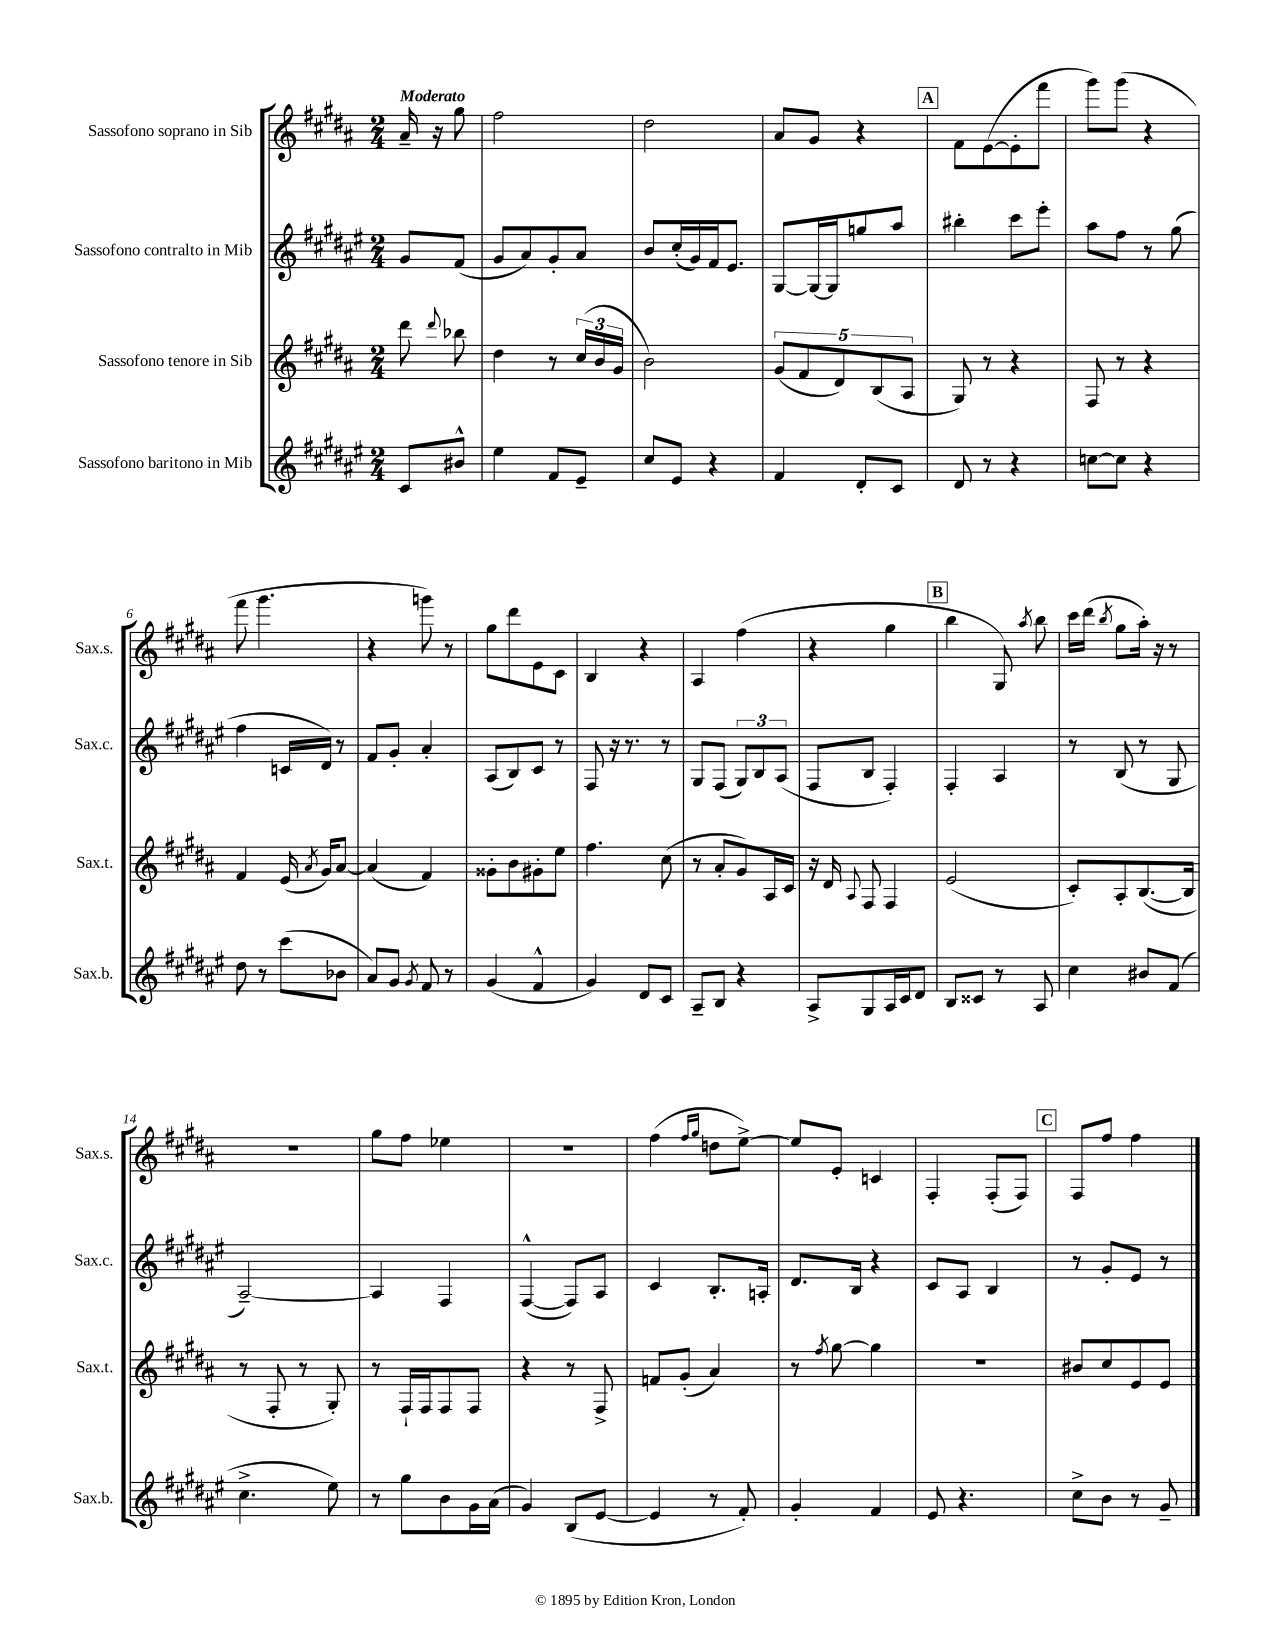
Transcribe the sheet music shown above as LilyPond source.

<<
\new StaffGroup <<
\new Staff = "s0" \with { instrumentName = "Sassofono soprano in Sib" shortInstrumentName = "Sax.s." } {
    \clef treble \key b \major \numericTimeSignature \time 2/4 \partial 4 \tempo "Moderato"
    \autoBeamOff ais'16-- r16 gis''8 |
    fis''2 |
    dis''2 |
    ais'8[ gis'8] r4 |
    \mark \markup { \box "A" } fis'8[ e'8~( e'8-. fis'''8] |
    gis'''8[) gis'''8]( r4 |
    fis'''8 gis'''4. |
    r4 g'''8) r8 |
    gis''8[ dis'''8 e'8 cis'8] |
    b4 r4 |
    ais4 fis''4( |
    r4 gis''4 |
    \mark \markup { \box "B" } b''4 gis8) \acciaccatura { ais''8 } b''8 |
    cis'''16[ dis'''16]( \acciaccatura { b''8 } gis''8[ ais''16]-.) r16 r8 |
    R2 |
    gis''8[ fis''8] ees''4 |
    r2 |
    fis''4( \grace { fis''16[ gis''16] } d''8[ e''8]~->) |
    e''8[ e'8]-. c'4 |
    fis4-. fis8[-.( fis8]) |
    \mark \markup { \box "C" } fis8[ fis''8] fis''4 \bar "|." |
}
\new Staff = "s1" \with { instrumentName = "Sassofono contralto in Mib" shortInstrumentName = "Sax.c." } {
    \clef treble \key fis \major \numericTimeSignature \time 2/4 \partial 4
    \autoBeamOff gis'8[ fis'8]( |
    gis'8[ ais'8) gis'8-. ais'8] |
    b'8[ cis''16-.( gis'16) fis'16 eis'8.] |
    gis8[~ gis16~ gis16 g''8 ais''8] |
    \mark \markup { \box "A" } bis''4-. cis'''8[ eis'''8]-. |
    ais''8[ fis''8] r8 gis''8( |
    fis''4 c'16[ dis'16]) r8 |
    fis'8[ gis'8]-. ais'4-. |
    ais8[( b8) cis'8] r8 |
    fis8 r16 r8. r8 |
    gis8[ fis8]( \tuplet 3/2 { gis8[) b8 ais8]( } |
    fis8[ b8] fis4-.) |
    \mark \markup { \box "B" } fis4-. ais4 |
    r8 b8( r8 gis8 |
    ais2~--) |
    ais4 fis4 |
    fis4~-^( fis8[) ais8] |
    cis'4 b8.[-. a16]-. |
    dis'8.[ b16] r4 |
    cis'8[ ais8] b4 |
    \mark \markup { \box "C" } r8 gis'8[-. eis'8] r8 \bar "|." |
}
\new Staff = "s2" \with { instrumentName = "Sassofono tenore in Sib" shortInstrumentName = "Sax.t." } {
    \clef treble \key b \major \numericTimeSignature \time 2/4 \partial 4
    \autoBeamOff dis'''8 \appoggiatura { dis'''8 } bes''8 |
    dis''4 r8 \tuplet 3/2 { cis''16[( b'16 gis'16] } |
    b'2) |
    \tuplet 5/4 { gis'8[( fis'8 dis'8) b8( ais8] } |
    \mark \markup { \box "A" } gis8) r8 r4 |
    fis8 r8 r4 |
    fis'4 e'16( \acciaccatura { ais'8 } gis'16[) ais'8]~ |
    ais'4( fis'4) |
    gisis'8[-. b'8 gis'8-. e''8] |
    fis''4. cis''8( |
    r8 ais'8[-. gis'8) ais16 cis'16] |
    r16 dis'16 \appoggiatura { ais8 } fis8 fis4 |
    \mark \markup { \box "B" } e'2( |
    cis'8[-.) ais8-. b8.~( b16] |
    r8 fis8-. r8 gis8-.) |
    r8 fis16[-! fis16 fis8 fis8] |
    r4 r8 fis8-> |
    f'8[ gis'8]-.( ais'4) |
    r8 \acciaccatura { fis''8 } gis''8~ gis''4 |
    R2 |
    \mark \markup { \box "C" } bis'8[ cis''8 e'8 e'8] \bar "|." |
}
\new Staff = "s3" \with { instrumentName = "Sassofono baritono in Mib" shortInstrumentName = "Sax.b." } {
    \clef treble \key fis \major \numericTimeSignature \time 2/4 \partial 4
    \autoBeamOff cis'8[ bis'8]-^ |
    eis''4 fis'8[ eis'8]-- |
    cis''8[ eis'8] r4 |
    fis'4 dis'8[-. cis'8] |
    \mark \markup { \box "A" } dis'8 r8 r4 |
    c''8[~ c''8] r4 |
    dis''8 r8 cis'''8[( bes'8] |
    ais'8[) gis'8] \acciaccatura { gis'8 } fis'8 r8 |
    gis'4( fis'4-^ |
    gis'4) dis'8[ cis'8] |
    ais8[-- b8] r4 |
    ais8[-> gis8 ais16 cis'16 dis'8] |
    \mark \markup { \box "B" } b8[ cisis'8] r8 ais8 |
    cis''4 bis'8[ fis'8]( |
    cis''4.-> eis''8) |
    r8 gis''8[ b'8 gis'16 ais'16]( |
    gis'4) b8[( eis'8]~ |
    eis'4 r8 fis'8-.) |
    gis'4-. fis'4 |
    eis'8 r4. |
    \mark \markup { \box "C" } cis''8[-> b'8] r8 gis'8-- \bar "|." |
}
>>
>>
